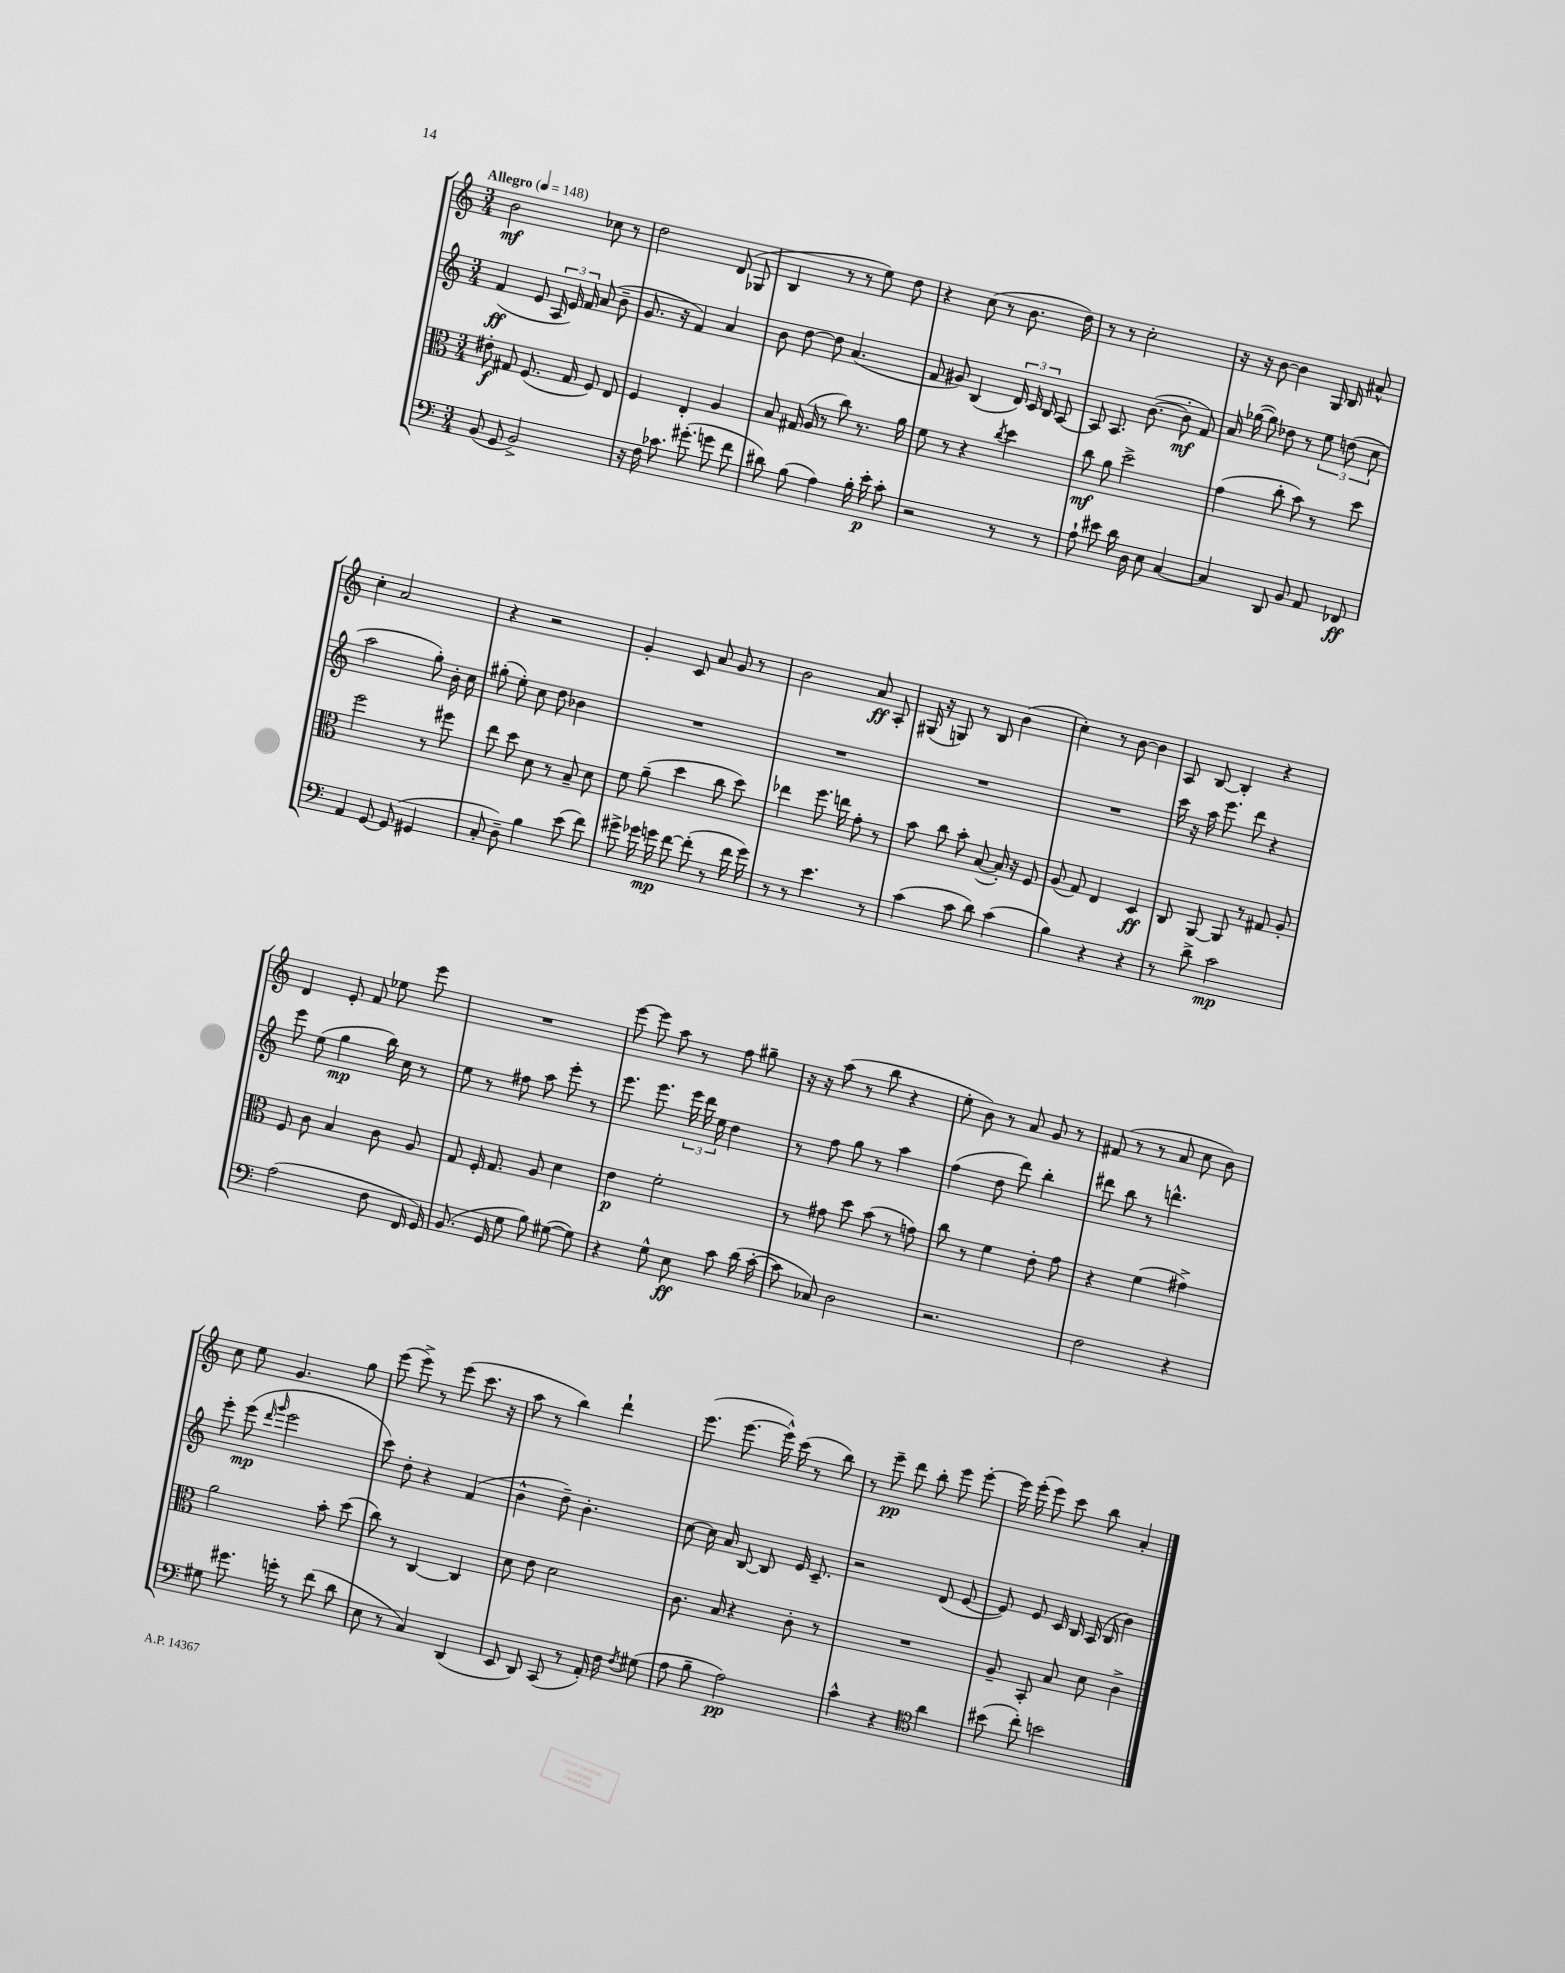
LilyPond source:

<<
\new StaffGroup <<
\new Staff = "s0" {
    \clef treble \key c \major \numericTimeSignature \time 3/4 \tempo "Allegro" 4 = 148
    \autoBeamOff b'2\mf ces''8 r8 |
    d''2 d'8( ges8 |
    b4 r8 r8 e''8) d''8 |
    r4 c''8( r8 b'8. d''16) |
    r8 r8 c''2-. |
    r16 r16 b'8~ b'4 g16 b16 ais'8-^ |
    c''4-. a'2 |
    r4 r2 |
    g'4-. c'8 a'8 g'8 r8 |
    b'2 a'8\ff a8-. |
    gis16( r16 g8) r8 b8 b'4( |
    c''4-.) r8 b'8~ b'4 |
    a8 b8~ b4-. r4 |
    d'4 e'8-. f'8 ees''8 e'''8 |
    R2. |
    e'''8~ e'''8 a''8 r8 f''8 gis''8-- |
    r16 r16 a''8( r8 b''8 r4 |
    e''8-. b'8) r8 a'8 g'8 r8 |
    fis'8( r8 r8 a'8 c''8 b'8) |
    c''8 e''8 g'4. g''8 |
    e'''8( e'''8->) r8 e'''8( c'''8. r16 |
    a''8 r8 b''4) d'''4-! |
    e'''8.( e'''8.~ e'''16-^) c'''16( r8 b''8) |
    r8 e'''8--\pp d'''8 b''8-. e'''8 e'''8~-. |
    e'''16 e'''16-.( e'''8) c'''8 b''8 a'4-. \bar "|." |
}
\new Staff = "s1" {
    \clef treble \key c \major \numericTimeSignature \time 3/4
    \autoBeamOff f'4\ff( e'8 \tuplet 3/2 { a16 e'16) f'16 } a'8( b'8-- |
    g'8. r16 f'4) a'4 |
    b'8 d''8~ d''8 a'4.( |
    f'8 gis'8) b4( \tuplet 3/2 { d'16) c'16 b16 } a8~ |
    a8 a8. b'8.~( b'8-.\mf f'8) |
    a'16 ges''16~( ges''8) des''8 r8 \tuplet 3/2 { e''8 d''8( c''8 } |
    a''2 g''8-.) b'16-. c''16 |
    gis''8-.( e''8-.) c''8 d''8 bes'4 |
    R2. |
    R2. |
    R2. |
    R2. |
    c'''16 r16 a''16 e'''8. d'''8 r4 |
    e'''8 e''8( g''4\mp b''16) c''16 r8 |
    e''8 r8 fis''8 a''8 e'''8-. r8 |
    e'''8. e'''8. \tuplet 3/2 { e'''16 d'''16 e''16 } d''4 |
    r8 f''8 g''8 r8 a''4 |
    f''4( d''8 d'''8) b''4-. |
    dis'''8 b''8 r8 d'''4.-^ |
    e'''8-. e'''8\mp( \grace { d'''16 g'''16 } e'''2 |
    c'''8) d''8-. r4 f'4( |
    b'4-^ d''8--) b'4.-. |
    c''8~ c''16 a'16 b8~ b8 e'16 c'8.-- |
    r2 d'8( e'8~ |
    e'8) e'8 c'16 b16 a16( b16 b'4) \bar "|." |
}
\new Staff = "s2" {
    \clef alto \key c \major \numericTimeSignature \time 3/4
    \autoBeamOff eis'8-.\f gis8 f8.( gis16 f8) e8 |
    f4 e4-. a4 |
    b8 gis16( a16 r8 c''8) r8. a'16 |
    f'8 r8 r4 \acciaccatura { c''8 } d''4 |
    c''8\mf a'8 d''2-> |
    g'4( c''8-. b'8) r8 d''8 |
    f''2 r8 fis''8 |
    e''8 d''8 d'8 r8 b8-- d'8 |
    f'8 a'8--( d''4 c''8 d''8) |
    ees''4 f''8. e''16 g'8-. r8 |
    b'8 c''8 b'8-. b8~( b16-.) r16 f8 |
    a8( g8) e4 d4\ff |
    c8 a,8~ a,8 r8 gis8 a8-. |
    f8 c'8 b4 c'8 a8 |
    g8 f16-. g8. a8 d'4 |
    e'4\p f'2-. |
    r8 gis'8 d''8 b'8( r8 g'8) |
    c''8 r8 f'4 e'8-. g'8 |
    r4 f'4( gis'4->) |
    a'2 b'8-. d''8( |
    c''8) r8 c4~ c4 |
    d'8 e'8 d'2 |
    c'8. b16 r4 c'8-. r8 |
    R2. |
    a8-- b,8-. b8 d'8 c'4-> \bar "|." |
}
\new Staff = "s3" {
    \clef bass \key c \major \numericTimeSignature \time 3/4
    \autoBeamOff b,8( g,8 b,2->) |
    r16 f16 ces'8. gis'8.-.( g'8 f'8 |
    dis'8) b8( a4) b16-. e'16-.\p c'8-. |
    r2 r8 r8 |
    a8-! eis'8 d'16 d16 e8 c4~ |
    c4 d,8 b,8 a,8 fes,8\ff |
    a,4 g,8~ g,8( gis,4 |
    c8-. d8--) b4 e'8( f'8) |
    gis'8-> ges'16 g'16\mp f'8~ f'8-.( r8 f'16 g'16) |
    r8 r8 e'4. r8 |
    c'4( c'8 d'8) c'4( |
    b4) r4 r4 |
    r8 d'8-> c'2\mp |
    a2( f8 f,16 g,16) |
    b,8.( g,16 g8 b8) gis8~( gis8) |
    r4 g8-^ e8\ff c'8 d'16( c'16~-. |
    c'8 ces8) d2 |
    r2. |
    f2 r4 |
    gis8 gis'8. g'16-. r8 f'8( d'8 |
    e8 r8 c4) d,4( |
    e,8 d,8) c,8( r8 a,16-.) f16 \acciaccatura { f8 } gis8( |
    a8 b8-- a2\pp) |
    c'4-^ r4 \clef tenor a'4 |
    bis'8( c''8-.) b'2 \bar "|." |
}
>>
>>
\layout { \context { \Score \remove "Bar_number_engraver" } }
